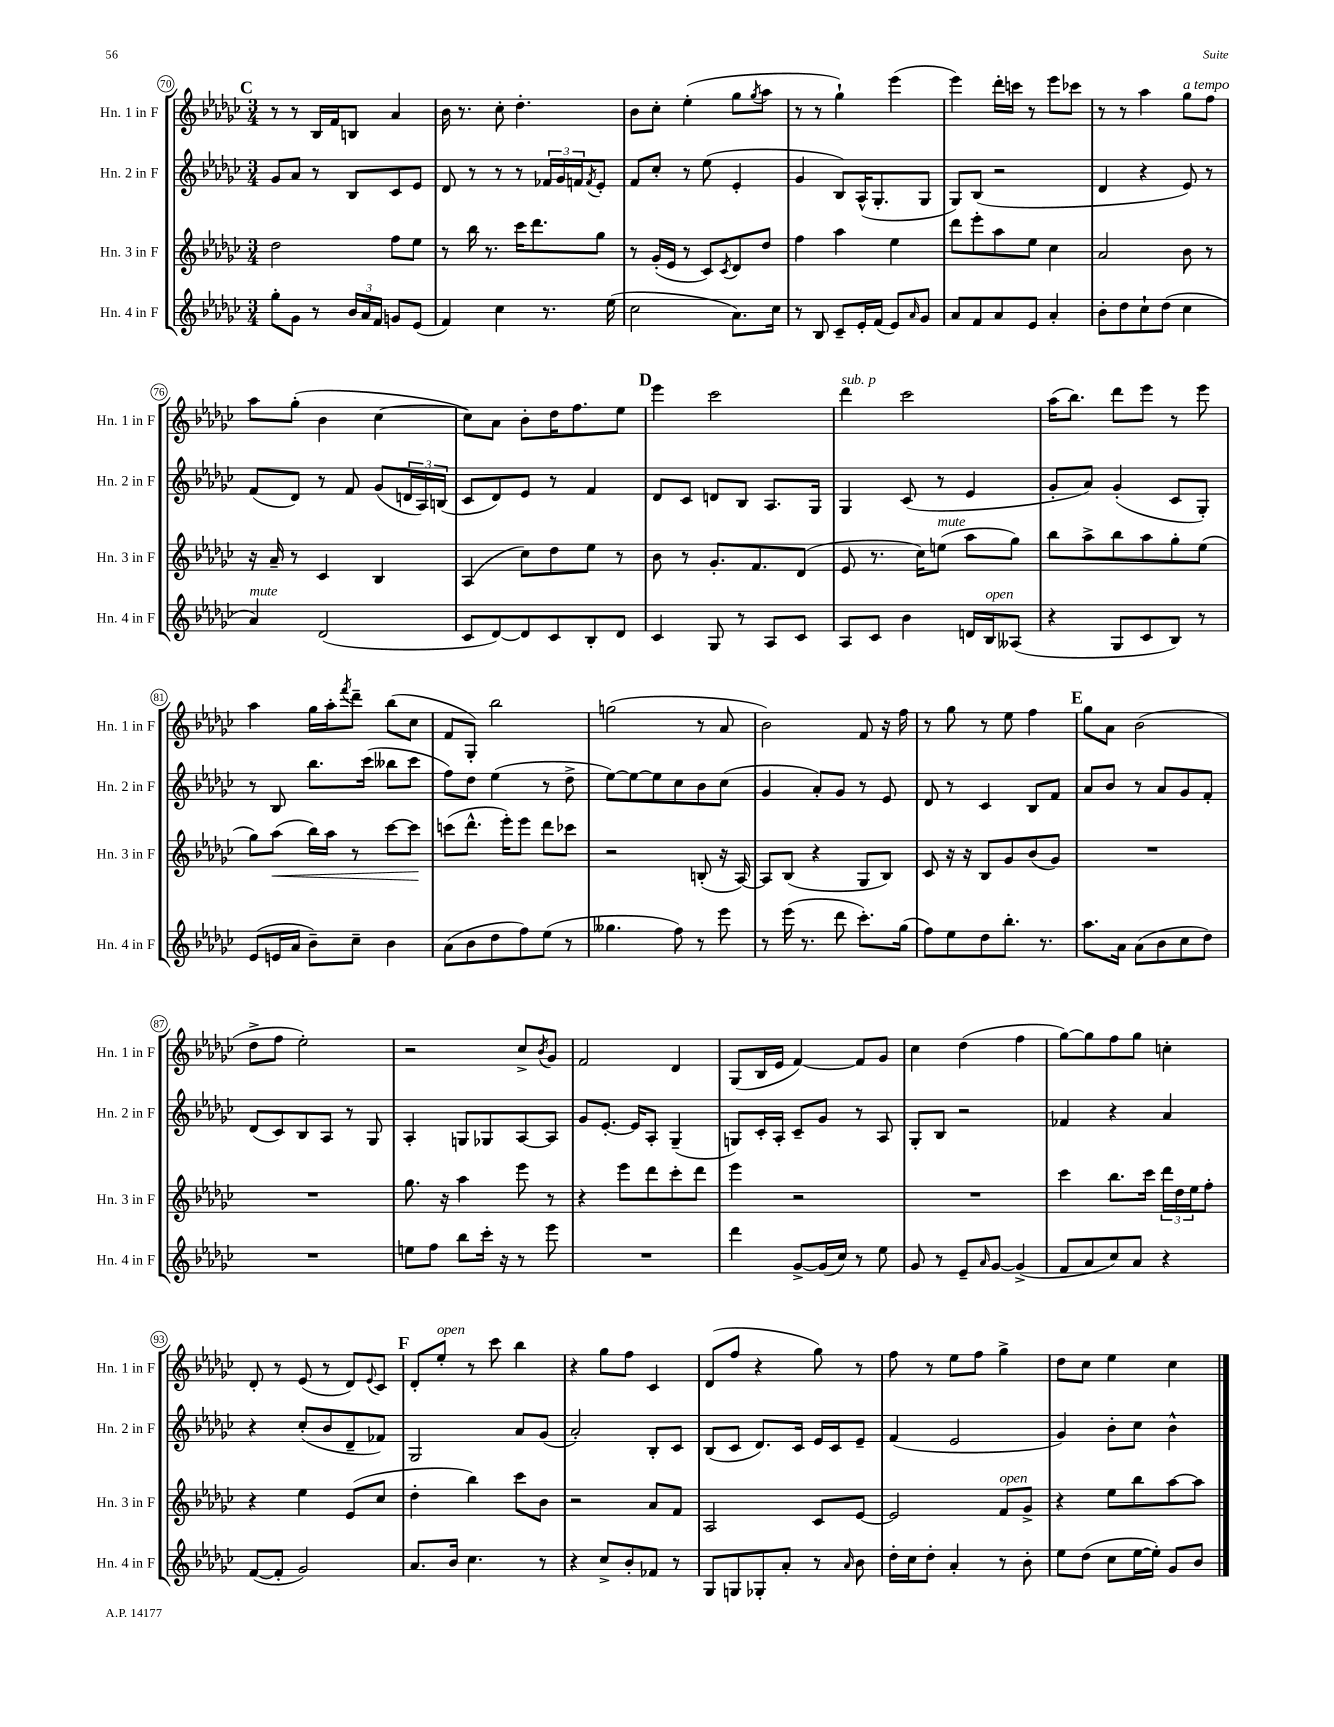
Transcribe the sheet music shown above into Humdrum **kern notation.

**kern	**kern	**kern	**kern
*staff4	*staff3	*staff2	*staff1
*clefG2	*clefG2	*clefG2	*clefG2
*k[b-e-a-d-g-c-]	*k[b-e-a-d-g-c-]	*k[b-e-a-d-g-c-]	*k[b-e-a-d-g-c-]
*M3/4	*M3/4	*M3/4	*M3/4
8gg-'\L	2dd-\	8g-/L	8r
8g-\J	.	8a-/J	8r
8r	.	8r	16B-/LL
.	.	.	16f/J
24b-/LL	.	8B-/L	8B/J
24a-/	.	.	.
24f/JJ	.	.	.
8g/L	8ff\L	8c-/	4a-/
(8e-/J	8ee-\J	8e-/J	.
=	=	=	=
4f/)	8r	8d-/	16b-\
.	.	.	8.r
.	16bb-\	8r	.
.	8.r	.	.
4cc-\	.	8r	8cc-'\
.	16ccc-\LK	8r	4.dd-'\
.	8.ddd-\	.	.
8.r	.	24f-/LL	.
.	.	24g-/	.
.	.	24f/J	.
.	.	8qf/	.
.	8gg-\J	8e-'/J	.
(16ee-\	.	.	.
=	=	=	=
2cc-\	8r	8f/L	8b-\L
.	(16g-'/LL	8cc-'/J	8cc-'\J
.	16e-/JJ	.	.
.	8r	8r	(4ee-'\
.	8c-/L)	(8ee-\	.
.	8qc-/	.	.
8.a-\L)	8d-/	4e-'/	8gg-\L
.	.	.	8qgg-/
.	8dd-/J	.	8aa-\J
16cc-\Jk	.	.	.
=	=	=	=
8r	4ff\	4g-/	8r
8B-/	.	.	8r
8c-~/L	4aa-\	8B-/L)	4gg-`\)
16e-'/L	.	(16A-^^/K	.
(16f/JJ	.	8.G-'/	.
8e-/L)	4ee-\	.	(4eee-\
16qqa-/	.	.	.
8g-/J	.	8G-/J	.
=	=	=	=
8a-/L	8ddd-\L	8G-/L)	4eee-\)
8f/	8eee-'\	(8B-/J	.
8a-/	8aa-\	2r	16ddd-'\LL
.	.	.	16ccc\JJ
8e-/J	8ee-\J	.	8r
4a-'/	4cc-\	.	8eee-\L
.	.	.	8ccc-\J
=	=	=	=
8b-'\L	2a-/	4d-/	8r
8dd-\	.	.	8r
8cc-`\	.	4r	4aa-\
(8dd-\J	.	.	.
4cc-\	8b-\	8e-/)	8gg-\L
.	8r	8r	8ff\J
=	=	=	=
4a-/)	16r	(8f/L	8aa-\L
.	16a-~/	.	.
.	8r	8d-/J)	(8gg-'\J
(2d-/	4c-/	8r	4b-\
.	.	8f/	.
.	4B-/	(8g-/L	[4cc-\
.	.	24d/L	.
.	.	24A-/)	.
.	.	(24B/JJ	.
=	=	=	=
8c-/L	(4A-/	8c-/L	8cc-\]L)
[8d-/)	.	8d-/)	8a-\J
8d-/]	8cc-\L)	8e-/J	8b-'\L
8c-/	8dd-\	8r	16dd-\K
.	.	.	8.ff\
8B-'/	8ee-\J	4f/	.
8d-/J	8r	.	8ee-\J
=	=	=	=
4c-/	8b-\	8d-/L	4eee-\
.	8r	8c-/J	.
8G-/	8.g-'/L	8d/L	2ccc-\
8r	.	8B-/J	.
.	8.f/	.	.
8A-/L	.	8.A-/L	.
8c-/J	(8d-/J	.	.
.	.	16G-/Jk	.
=	=	=	=
8A-/L	8e-/	4G-/	4ddd-\
8c-/J	8.r	.	.
4b-\	.	(8c-/	2ccc-\
.	16cc-\LK)	.	.
.	(8ee\J	8r	.
16d/LL	8aa-\L	4e-/	.
16B-/J	.	.	.
(8A--/J	8gg-\J)	.	.
=	=	=	=
4r	8bb-\L	8g-'/L	(16aa-\LK
.	.	.	8.bb-\J)
.	8aa-^\	8a-/J)	.
8G-/L	8bb-\	(4g-'/	8ddd-\L
8c-/	8aa-\	.	8eee-\J
8B-/J)	8gg-'\	8c-/L	8r
8r	(8ee-\J	8G-'/J)	8eee-\
=	=	=	=
(8e-/L	8gg-\L)	8r	4aa-\
16e/L	(8aa-\J	8B-/	.
16a-/JJ	.	.	.
8b-~\L)	16bb-\LL)	8.bb-\L	16gg-\LL
.	16aa-\JJ	.	16aa-'\J
.	.	.	8qfff/
8cc-~\J	8r	.	8ddd-~\J
.	.	(16ccc-\Jk	.
4b-\	[8ccc-\L	8bb--\L	(8bb-\L
.	8ccc-\]J	8ccc-\J	8cc-\J
=	=	=	=
(8a-\L	(8ccc\L	8ff\L)	8f/L
8b-\	8.ddd-^^\J	8dd-\J	8G-'/J)
8dd-\	.	(4ee-\	2bb-\
.	16eee-'\LK)	.	.
8ff\)	8eee-\J	.	.
(8ee-\J	8ddd-\L	8r	.
8r	8ccc-\J	8dd-^\	.
=	=	=	=
4.gg--\	2r	[8ee-\L)	(2gg\
.	.	8ee-\_	.
.	.	8ee-\]	.
8ff\)	.	8cc-\	.
8r	(8B'/	8b-\	8r
8eee-\	16r	(8cc-\J	8a-/
.	[16A-/)	.	.
=	=	=	=
8r	8A-/]L	4g-/	2b-\)
(16eee-\	(8B-/J	.	.
8.r	.	.	.
.	4r	8a-'/L)	.
8ddd-\	.	8g-/J	.
8.ccc-'\L)	8G-/L	8r	8f/
.	8B-/J)	8e-/	16r
(16gg-\Jk	.	.	16ff\
=	=	=	=
8ff\L)	8c-/	8d-/	8r
8ee-\	16r	8r	8gg-\
.	16r	.	.
8dd-\	8B-/L	4c-/	8r
8.bb-'\J	8g-/	.	8ee-\
.	(8b-/	8B-/L	4ff\
8.r	.	.	.
.	8g-/J)	8f/J	.
=	=	=	=
8.aa-\L	2.r	8a-/L	8gg-\L
.	.	8b-/J	8a-\J
16a-\Jk	.	.	.
(8a-\L	.	8r	(2b-\
8b-\	.	8a-/L	.
8cc-\	.	8g-/	.
8dd-\J)	.	8f'/J	.
=	=	=	=
2.r	2.r	(8d-/L	8dd-^\L
.	.	8c-/)	8ff\J
.	.	8B-/	2ee-'\)
.	.	8A-/J	.
.	.	8r	.
.	.	8G-/	.
=	=	=	=
8ee\L	8.gg-\	4A-'/	2r
8ff\J	.	.	.
.	16r	.	.
8bb-\L	4aa-\	8G/L	.
16ccc-'\Jk	.	8G-/	.
16r	.	.	.
8r	8eee-\	[8A-/	8cc-^/L
.	.	.	8qb-/
8eee-\	8r	8A-/]J	8g-/J
=	=	=	=
2.r	4r	8g-/L	2f/
.	.	[8.e-'/J	.
.	8eee-\L	.	.
.	.	16e-/]LK	.
.	8ddd-\	8A-'/J	.
.	8ccc-'\	(4G-~/	4d-/
.	8ddd-\J	.	.
=	=	=	=
4ddd-\	4eee-\	8G/L)	(8G-/L
.	.	16c-'/L	16B-/L
.	.	16A-'/JJ	16e-/JJ
[8g-^/L	2r	8c-~/L	[4f/)
(16g-/]L	.	8g-/J	.
16cc-/JJ)	.	.	.
8r	.	8r	8f/]L
8ee-\	.	8A-/	8g-/J
=	=	=	=
8g-/	2.r	8G-'/L	4cc-\
8r	.	8B-/J	.
8e-~/L	.	2r	(4dd-\
16qqa-/	.	.	.
[8g-/J	.	.	.
(4g-^/]	.	.	4ff\
=	=	=	=
8f/L	4ccc-\	4f-/	[8gg-\L)
8a-/	.	.	8gg-\]
8cc-/)	8.bb-\L	4r	8ff\
8a-/J	.	.	8gg-\J
.	16ccc-\Jk	.	.
4r	24ddd-\LL	4a-/	4cc'\
.	24dd-\	.	.
.	24ee-\J	.	.
.	8ff'\J	.	.
=	=	=	=
([8f/L	4r	4r	8d-'/
8f'/]J	.	.	8r
2g-/)	4ee-\	(8cc-'/L	(8e-/
.	.	8b-/	8r
.	(8e-/L	8d-~/	8d-/L)
.	.	.	8qqe-/
.	8cc-/J	8f-/J)	8c-/J
=	=	=	=
8.a-/L	4dd-'\	2G-/	8d-'/L
.	.	.	8ee-'/J
16b-/Jk	.	.	.
4.cc-\	4bb-\)	.	8r
.	.	.	8ccc-\
.	8ccc-\L	8a-/L	4bb-\
8r	8b-\J	(8g-/J	.
=	=	=	=
4r	2r	2a-'/)	4r
8cc-^/L	.	.	8gg-\L
8b-'/	.	.	8ff\J
8f-/J	8a-/L	8B-'/L	4c-/
8r	8f/J	8c-/J	.
=	=	=	=
8G-/L	2A-/	(8B-/L	(8d-/L
8G/	.	8c-/J	8ff/J
8G-'/	.	8.d-/L)	4r
8a-'/J	.	.	.
.	.	16c-/Jk	.
8r	8c-/L	16e-/LL	8gg-\)
.	.	16c-/J	.
16qqa-/	.	.	.
8b-\	[8e-/J	8e-~/J	8r
=	=	=	=
16dd-'\LL	2e-/]	(4f/	8ff\
16cc-\J	.	.	.
8dd-'\J	.	.	8r
4a-'/	.	2e-/	8ee-\L
.	.	.	8ff\J
8r	8f/L	.	4gg-^\
8b-'\	8g-^/J	.	.
=	=	=	=
8ee-\L	4r	4g-/)	8dd-\L
(8dd-\J	.	.	8cc-\J
8cc-\L	8ee-\L	8b-'\L	4ee-\
[16ee-\L	8bb-\	8cc-\J	.
16ee-'\]JJ)	.	.	.
8g-/L	[8aa-\	4b-^^\	4cc-\
8b-/J	8aa-\]J	.	.
==	==	==	==
*-	*-	*-	*-
